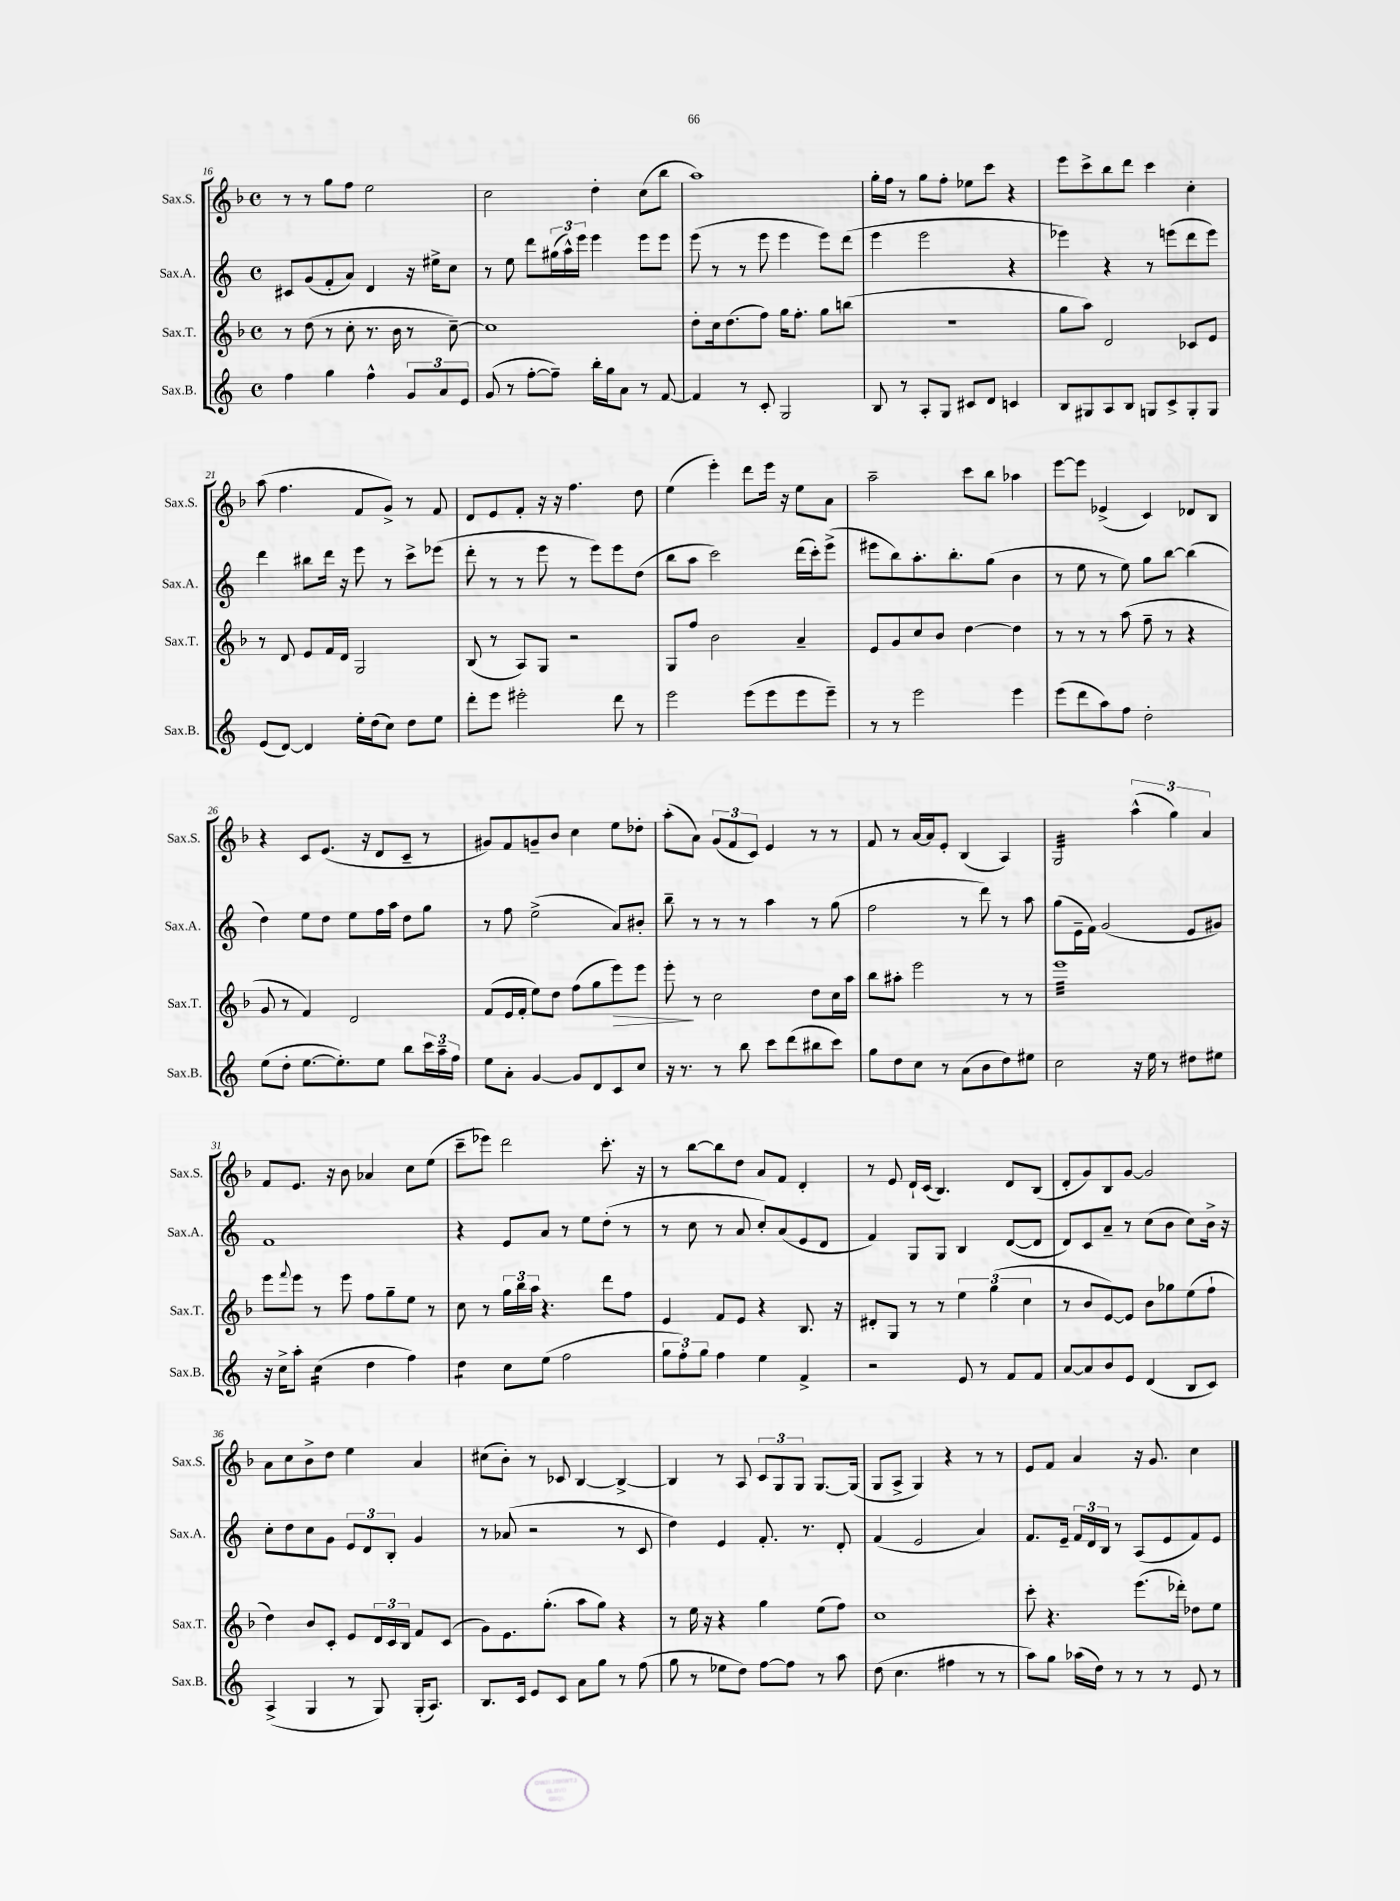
<<
\new StaffGroup <<
\new Staff = "s0" \with { instrumentName = "Sax.S." shortInstrumentName = "Sax.S." } {
    \clef treble \key f \major \defaultTimeSignature \time 4/4
    r8 r8 g''8 f''8 e''2 |
    c''2 d''4-. c''8( bes''8 |
    a''1) |
    g''16-. f''16 r8 g''8 f''8-. ees''8 c'''8 r4 |
    e'''8 c'''8-> bes''8 d'''8 c'''4 c''4-. |
    a''8( f''4. f'8 g'8->) r8 f'8 |
    d'8 e'8 f'8-. r16 r16 f''4. d''8 |
    e''4( e'''4-.) d'''8 e'''16 r16 e''8 a'8 |
    a''2-- c'''8 bes''8 aes''4 |
    e'''8~ e'''8 ees'4->( c'4) des'8 bes8 |
    r4 c'8 e'8.( r16 d'8 c'8-- r8 |
    gis'8) f'8 g'8-- bes'8 c''4 e''8 des''8-. |
    a''8-.( a'8) \tuplet 3/2 { g'8( f'8 c'8) } e'4 r8 r8 |
    f'8 r8 a'16~ a'16 e'8-. bes4( a4) |
    g2:32 \tuplet 3/2 { a''4-^( g''4) a'4 } |
    f'8 e'8. r16 bes'8 aes'4 c''8 e''8( |
    c'''8-- ees'''8) d'''2 c'''8.-. r16 |
    r8 bes''8~ bes''8 d''8 a'8 f'8 d'4-. |
    r8 e'8 d'16-! c'16( bes4.) d'8 bes8( |
    d'8-. g'8) bes8 g'8~ g'2 |
    a'8 c''8 bes'8-> d''8 e''4 a'4 |
    cis''8( bes'8-.) r8 ces'8 bes4~ bes4~-> |
    bes4 r8 a8 \tuplet 3/2 { c'8 g8 g8 } g8.~ g16( |
    g8 a8-> g4) r4 r8 r8 |
    e'8 f'8 a'4 r16 g'8. c''4 \bar "|." |
}
\new Staff = "s1" \with { instrumentName = "Sax.A." shortInstrumentName = "Sax.A." } {
    \clef treble \key c \major \defaultTimeSignature \time 4/4
    cis'8 g'8( f'8-. a'8) d'4 r16 eis''16-> c''8 |
    r8 e''8 d'''8 \tuplet 3/2 { gis''16( a''16-^) e'''16 } e'''4 e'''8 e'''8 |
    e'''8( r8 r8 e'''8 e'''4 e'''8) d'''8( |
    e'''4 e'''2 r4 |
    ees'''4) r4 r8 e'''8( d'''8 e'''8) |
    d'''4 bis''8 d'''16 r16 e'''8 r8 c'''8-> ees'''8( |
    d'''8-. r8 r8 e'''8 r8 e'''8) e'''8 d''8( |
    b''8 a''8 c'''2) d'''16( c'''16-.) e'''8->( |
    eis'''8 b''8) a''8.-. b''8.-. g''8( b'4 |
    r8 e''8 r8 e''8) g''8 b''8~ b''4( |
    d''4) e''8 d''8 e''8 f''16 a''16 d''8 g''8 |
    r8 f''8 e''2->( a'8) bis'8-. |
    b''8-- r8 r8 r8 a''4 r8 g''8( |
    f''2 r8 d'''8) r8 a''8 |
    g''8( e'16-- f'16) g'2( e'8 gis'8) |
    f'1 |
    r4 e'8 a'8 r8 e''8 d''8-.( r8 |
    r8 c''8 r8 a'8 c''8-.) a'8( e'8 d'8 |
    f'4) g8 g8 b4 d'8~( d'8 |
    d'8) c'8 a'8-- r8 c''8( b'8 c''8) b'16-> r16 |
    c''8-. d''8 c''8 g'8 \tuplet 3/2 { e'8 d'8 b8-. } g'4 |
    r8 aes'8( r2 r8 c'8 |
    d''4) e'4 f'8.-. r8. d'8-. |
    f'4( e'2 a'4) |
    f'8. e'16-- \tuplet 3/2 { f'16 d'16 b16 } r8 a8( e'8 f'8) e'8 \bar "|." |
}
\new Staff = "s2" \with { instrumentName = "Sax.T." shortInstrumentName = "Sax.T." } {
    \clef treble \key f \major \defaultTimeSignature \time 4/4
    r8 d''8( r8 c''8-. r8. bes'16 r8 c''8~--) |
    c''1 |
    d''8-. c''16 d''8.( f''8) g''16 f''8.-. g''8 b''8( |
    R1 |
    g''8 a''8) d'2 ces'8 e'8 |
    r8 d'8 e'8 f'16 d'16 g2 |
    bes8( r8 a8) g8 r2 |
    g8 f''8 bes'2 a'4-- |
    e'8 g'8 c''8 bes'8 d''4~ d''4 |
    r8 r8 r8 a''8( f''8-- r8 r4 |
    g'8 r8 f'4) d'2 |
    f'8( e'16 f'16-. e''8) d''8 f''8( g''8 e'''8\>) e'''8 |
    e'''8-.\! r8 c''2 d''8 c''16 a''16 |
    bes''8 ais''8-. e'''2 r8 r8 |
    e'''1:32 |
    e'''8 \appoggiatura { f'''8 } e'''8 r8 e'''8 f''8 g''8-- e''8 r8 |
    c''8 r8 \tuplet 3/2 { g''16 bes''16 a''16 } r4. d'''8 f''8 |
    e'4 f'8 e'8 r4 bes8. r16 |
    dis'8-. g8 r8 r8 \tuplet 3/2 { e''4 g''4( c''4 } |
    r8 bes'8 e'8~) e'8 bes'8 ges''8 e''8( f''8-! |
    d''4) bes'8 c'8-. e'8 \tuplet 3/2 { d'16 c'16 bes16 } f'8 c'8( |
    g'8) e'8. g''8.-.( a''8 g''8) r4 |
    r8 e''16 r16 r4 g''4 e''8( f''8) |
    c''1 |
    c'''8-. r4. e'''8.( des'''16-.) des''8 e''8 \bar "|." |
}
\new Staff = "s3" \with { instrumentName = "Sax.B." shortInstrumentName = "Sax.B." } {
    \clef treble \key c \major \defaultTimeSignature \time 4/4
    f''4 g''4 f''4-^ \tuplet 3/2 { g'8 a'8 e'8 } |
    g'8( r8 f''8~-. f''8--) b''16-. g''16 a'8 r8 f'8~ |
    f'4 r8 c'8-. g2 |
    b8 r8 a8-. g8 cis'8 d'8 c'4 |
    b8 gis8 a8 b8 g8 c'8-> g8-. g8 |
    e'8( d'8~) d'4 e''16-. d''16( c''8) d''8 e''8 |
    d'''8-. e'''8 eis'''2-. d'''8 r8 |
    e'''2 e'''8( e'''8 e'''8 e'''8--) |
    r8 r8 e'''2 e'''4 |
    e'''8( d'''8 a''8) f''8 d''2-. |
    e''8( d''8-. e''8.~ e''8.-.) e''8 b''8 \tuplet 3/2 { c'''16 a''16-- f''16 } |
    e''8 a'8-. g'4~ g'8 d'8 c'8 c''8 |
    r16 r8. r8 b''8 c'''8 d'''8( bis''8 c'''8) |
    g''8 d''8 c''8 r8 a'8( b'8 d''8) eis''8 |
    c''2 r16 e''16 r8 dis''8 eis''8 |
    r16 c''16-> a''8-. c''4:16( d''4 f''4) |
    d''4:8 c''8 e''8( f''2 |
    \tuplet 3/2 { g''8 f''8-.) g''8 } f''4 e''4 f'4-> |
    r2 e'8 r8 f'8 f'8 |
    a'8~ a'8 b'8 e'8 d'4( b8 c'8) |
    a4->( g4 r8 g8) g16-.( a8.) |
    b8. c'16 e'8 c'8 a'8 g''8 r8 f''8( |
    g''8 r8 ees''8 d''8) f''8~ f''8 r8 a''8 |
    d''8( c''4. fis''4 r8 r8 |
    a''8) g''8 aes''16( d''16) r8 r8 r8 e'8 r8 \bar "|." |
}
>>
>>
\layout { \context { \Score currentBarNumber = #16 } }
